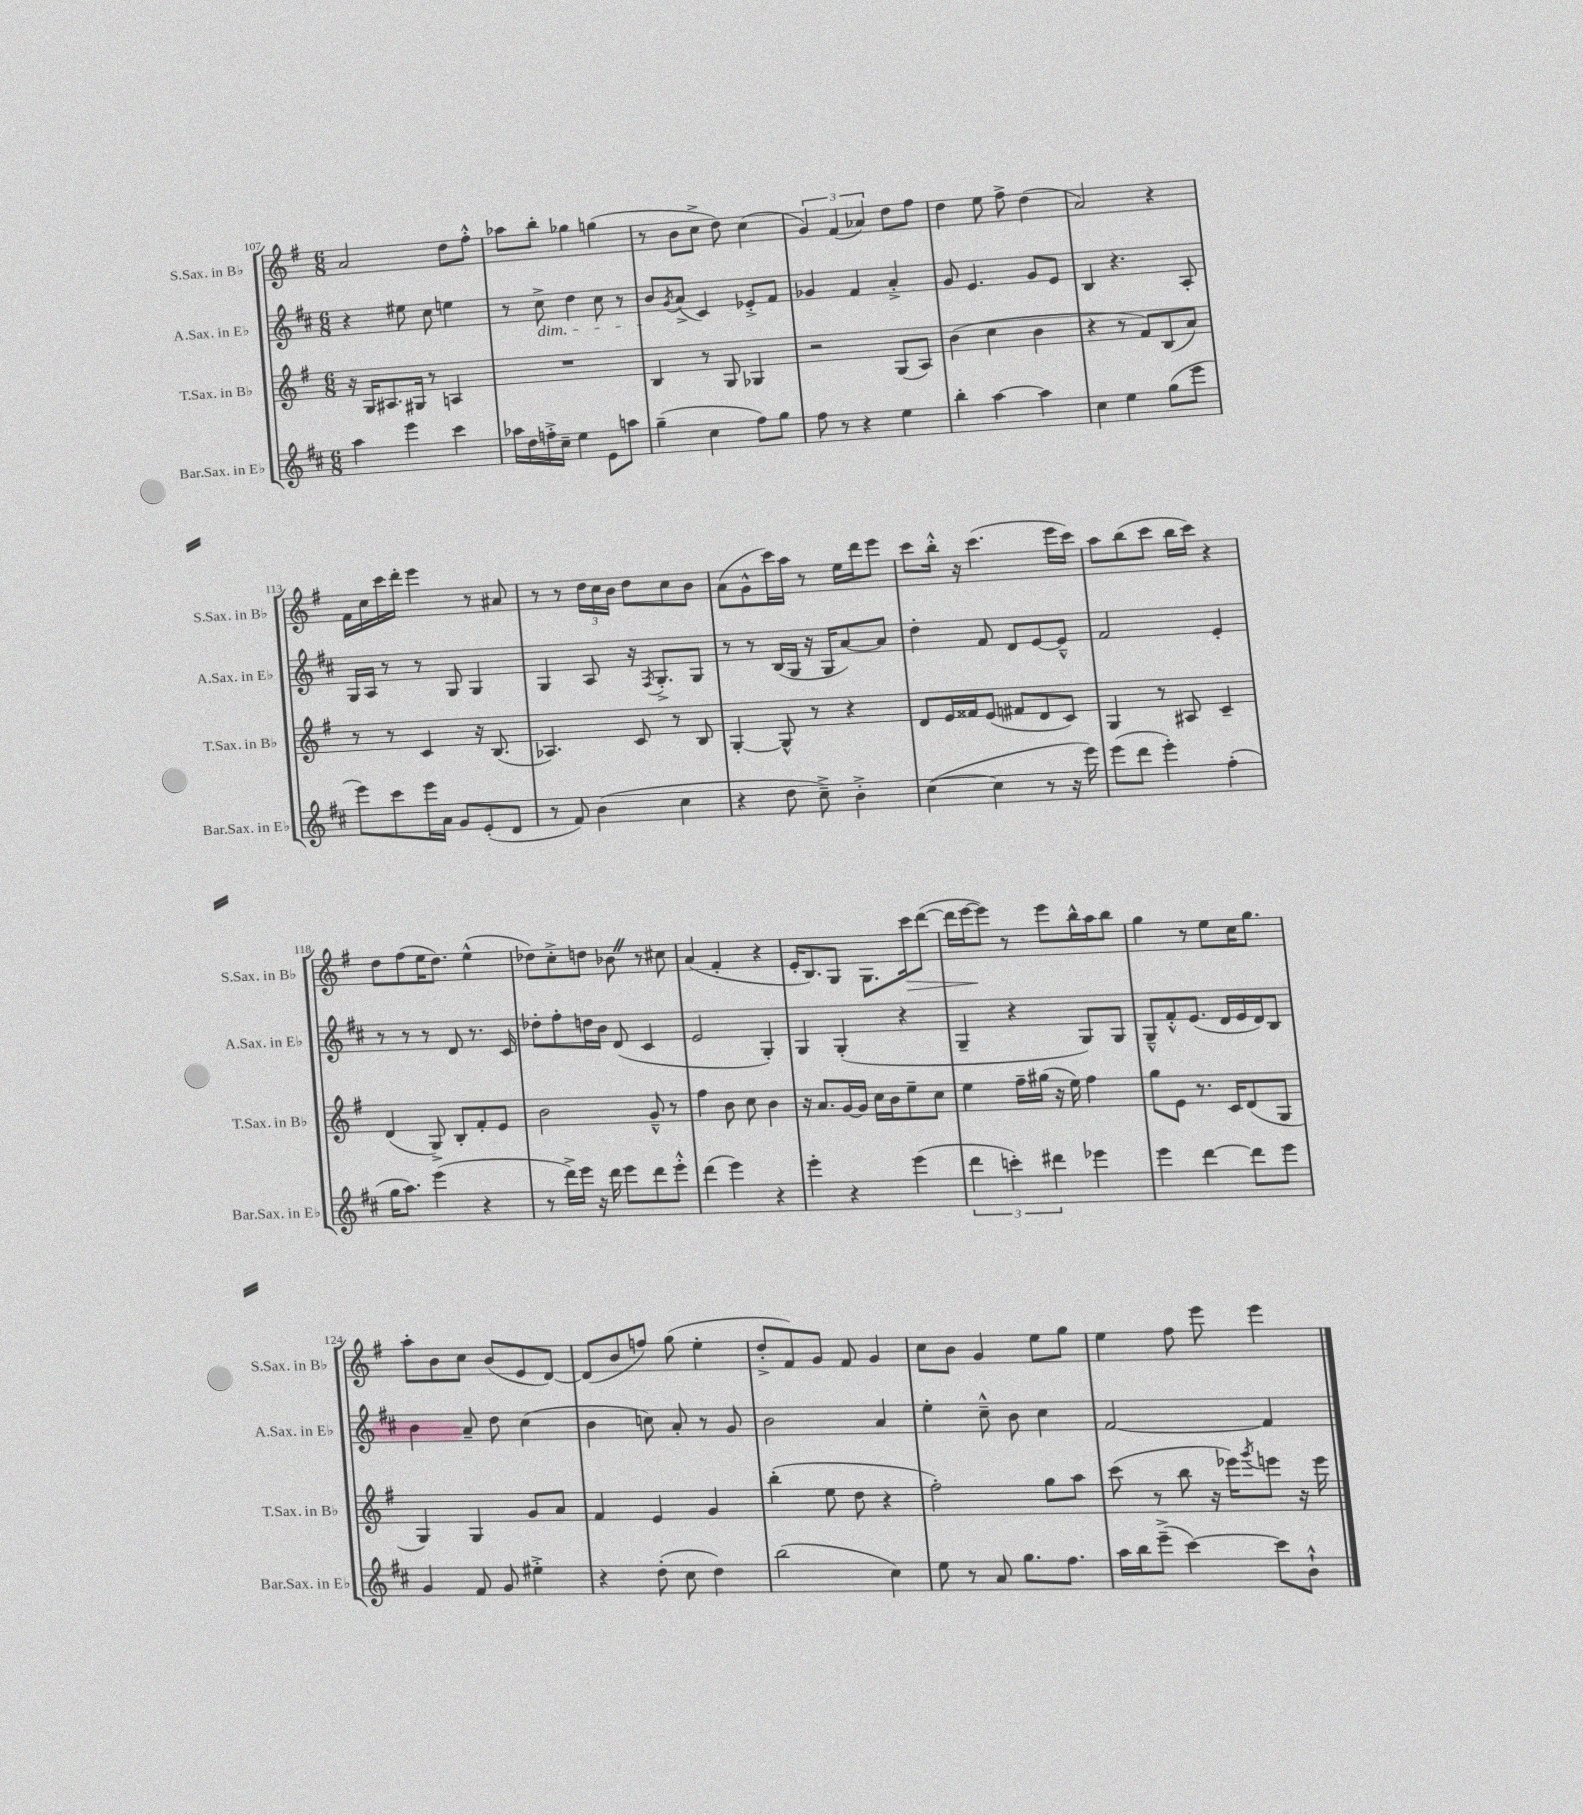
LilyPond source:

<<
\new StaffGroup <<
\new Staff = "s0" \with { instrumentName = "S.Sax. in Bb" shortInstrumentName = "S.Sax. in Bb" } {
    \clef treble \key g \major \numericTimeSignature \time 6/8
    a'2 d''8 fis''8-.-^ |
    aes''8 b''8-. ges''4 g''4( |
    r8 b'8 c''8-> d''8) c''4( |
    \tuplet 3/2 { g'4) fis'4( aes'4) } d''8 fis''8 |
    d''4 e''8 fis''8-> d''4( |
    a'2) r4 |
    fis'16 c''16 c'''16 d'''16-. e'''4 r8 ais'8 |
    r8 r8 \tuplet 3/2 { d''16 c''16 b'16 } d''8 c''8 b'8 |
    a'8( g'8-^ c'''16) a''16 r8 e''16 d'''16 e'''8 |
    c'''8 b''16-.-^ r16 c'''4.( e'''16 c'''16) |
    a''8 b''8( c'''8 b''16 c'''16) r4 |
    d''8 fis''8( e''16 d''8.) e''4-^( |
    des''8) c''8-.-> d''8 bes'8 \once \override BreathingSign.text = \markup { \musicglyph "scripts.caesura.straight" } \breathe r8 cis''8 |
    a'4( fis'4-. r4 |
    e'16-. b8.) g8 g8. c'''16\> d'''8~( |
    d'''16 e'''16~\! e'''8) r8 e'''8 b''16-^ a''16 b''8 |
    g''4 r8 e''8 c''16 g''8. |
    a''8-. b'8 c''8 b'8( e'8 d'8~) |
    d'8( b'8 f''8) g''8( e''4-. |
    d''8-.-> fis'8) g'8 fis'8 g'4 |
    c''8 b'8 g'4 e''8 g''8 |
    e''4 fis''8 e'''8 e'''4 \bar "|." |
}
\new Staff = "s1" \with { instrumentName = "A.Sax. in Eb" shortInstrumentName = "A.Sax. in Eb" } {
    \clef treble \key d \major \numericTimeSignature \time 6/8
    r4 eis''8 cis''8 e''4 |
    r8 cis''8->\dim d''4 cis''8 r8 |
    b'8\! \acciaccatura { g'8 } a'8->( cis'4) ees'8-.-> fis'8 |
    ges'4 fis'4 a'4-.-> |
    g'8 e'4. g'8 e'8 |
    b4 r4. a8-. |
    g16 a16 r8 r8 g8 g4 |
    g4 a8 r16 \acciaccatura { fis8 } g8.-.-> g8 |
    r8 r8 b16( g16 r16 g16 a'8~) a'8 |
    d''4-. fis'8 d'8 e'8~ e'8---^ |
    fis'2 e'4-. |
    r8 r8 r8 d'8 r8. cis'16 |
    des''8-. fis''8-. d''16 b'16 d'8( cis'4 |
    e'2 g4-.) |
    g4 g4-.( r4 |
    g4-- r4 g8) g8 |
    g8---^ fis'8-.-^ e'8.( d'16 e'16 d'16) b8 |
    b'4 a'8-- d''8 cis''4( |
    b'4 c''8) a'8-. r8 g'8 |
    b'2 a'4 |
    e''4-. cis''8---^ b'8 cis''4 |
    fis'2~ fis'4 \bar "|." |
}
\new Staff = "s2" \with { instrumentName = "T.Sax. in Bb" shortInstrumentName = "T.Sax. in Bb" } {
    \clef treble \key g \major \numericTimeSignature \time 6/8
    r16 g16 ais8. gis16 r8 a4 |
    R2. |
    b4 r8 g8 ges4 |
    r2 g8( a8) |
    b'4( c''4 b'4 |
    r4 r8 fis'8) b8( a'8) |
    r8 r8 c'4 r16 b8.( |
    aes4.) c'8 r8 b8 |
    g4~-. g8-^ r8 r4 |
    d'8 e'16 fisis'16 e'8( fis'8 d'8 c'8) |
    g4 r8 ais8 c'4-- |
    d'4( g8->) b8-. fis'8-. e'8 |
    b'2 g'8---^ r8 |
    fis''4 b'8 c''8 b'4 |
    r16 a'8. g'16~ g'16 c''16 b'16 e''8-- c''8 |
    e''4 fis''16-- gis''16( r16 e''16) fis''4 |
    g''8 e'8 r8. c'16 d'8( g8 |
    g4) g4 g'8 a'8 |
    fis'4 e'4 g'4 |
    b''4-.( e''8 d''8 r4 |
    fis''2-.) g''8 a''8 |
    c'''8( r8 b''8 r16 ees'''16) \acciaccatura { g'''8 } e'''8 r16 e'''16 \bar "|." |
}
\new Staff = "s3" \with { instrumentName = "Bar.Sax. in Eb" shortInstrumentName = "Bar.Sax. in Eb" } {
    \clef treble \key d \major \numericTimeSignature \time 6/8
    a''4 e'''4 cis'''4 |
    aes''16 d''16 f''16-.-> cis''16-- e''4 e'8 a''8 |
    g''4--( cis''4 fis''8) g''8 |
    fis''8 r8 r4 e''4 |
    b''4-. a''4~ a''4 |
    cis''4 e''4 g''8( e'''8 |
    e'''8) cis'''8 e'''16 a'16 g'8 e'8-.( d'8 |
    r8 fis'8) b'4( cis''4 |
    r4 d''8 cis''8--->) b'4-.-> |
    cis''4~( cis''4 r8 r16 e'''16) |
    e'''8( d'''8 e'''4-.) fis''4-.( |
    g''16 a''8.) e'''4( r4 |
    r8 d'''16->) e'''16 r16 d'''16 e'''8 d'''8 e'''8-.-^ |
    d'''4( e'''4) r4 |
    e'''4-. r4 e'''4( |
    \tuplet 3/2 { d'''4 c'''4-.) dis'''4 } ees'''4 |
    e'''4 d'''4~ d'''8 e'''8 |
    g'4 fis'8 g'8 eis''4-.-> |
    r4 d''8-.( cis''8 d''4) |
    b''2( cis''4) |
    e''8 r8 a'8 g''8. fis''8. |
    a''16 b''16 e'''8--->( cis'''4~) cis'''8 b'8-!-^ \bar "|." |
}
>>
>>
\layout { \context { \Score currentBarNumber = #107 } }
